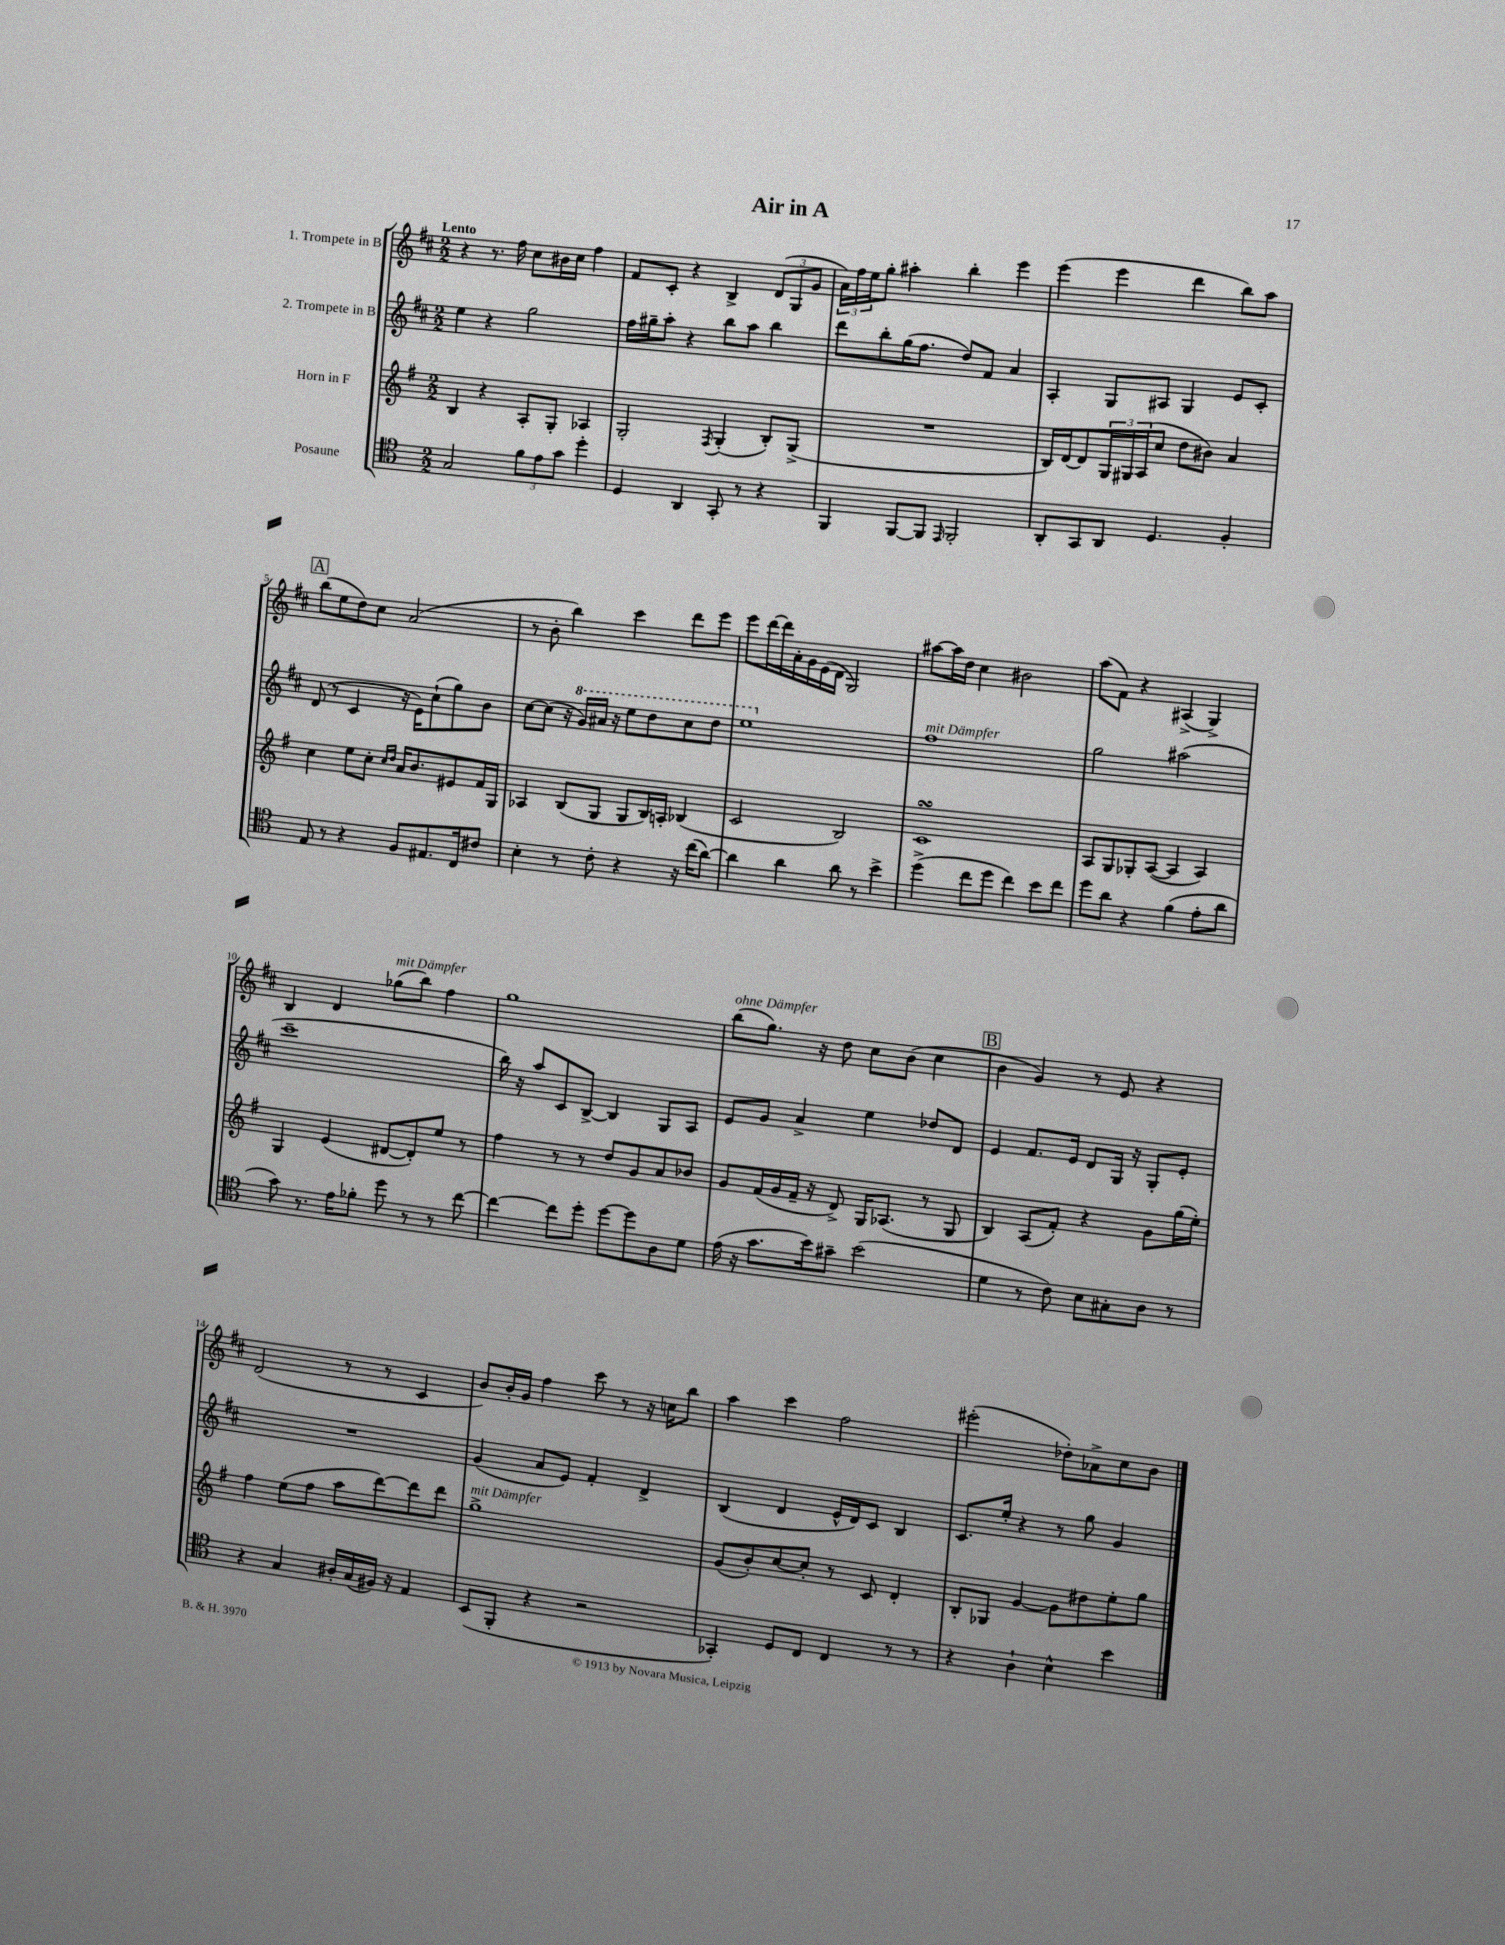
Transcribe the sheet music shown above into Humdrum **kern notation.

**kern	**kern	**kern	**kern
*part4	*part3	*part2	*part1
*staff4	*staff3	*staff2	*staff1
*I"Posaune	*I"Horn in F	*I"2. Trompete in B	*I"1. Trompete in B
*clefC4	*clefG2	*clefG2	*clefG2
*k[]	*k[f#]	*k[f#c#]	*k[f#c#]
*M2/2	*M2/2	*M2/2	*M2/2
=1	=1	=1	=1
!	!	!	!LO:TX:a:B:t=Lento
2G/	4B/	4ee\	4r
.	4r	4r	8.r
.	.	.	16ff#\
12f\L	8A'/L	2gg\	8cc#\L
12e\	.	.	.
.	8G'/J	.	16b#X\L
12g\J	.	.	.
.	.	.	16cc#\JJ
4dd'\	4A-X/	.	4ff#\
=2	=2	=2	=2
4D/	2G'/	16ff#\LL	8f#/L
.	.	16gg#X~\J	.
.	.	8aa'\J	8c#'/J
4AA/	.	4r	4r
.	8qF#/	.	.
8GG'/	(4G'/	8bb\L	4B^/
8r	.	8aa\J	.
4r	8B'/L)	4bb\	(12d/L
.	.	.	12G/
.	(8G^/J	.	.
.	.	.	12g/J
=3	=3	=3	=3
4FF/	1r	8ddd\L	24a\LL)
.	.	.	24ff#\
.	.	.	24ee\J
.	.	8bb'\	8gg'\J
[8FF/L	.	(16gg\K	4aa#X'\
.	.	8.ff#\J	.
8FF/J]	.	.	.
16qqEE/	.	.	.
2FF'/	.	8dd/L)	4bb'\
.	.	8f#/J	.
.	.	4a/	4eee\
=4	=4	=4	=4
8AA'/L	16B/LL)	4A'/	(4eee\
.	[16d/J	.	.
8GG/	8d/]	.	.
8AA/J	24G/L	8G/L	4eee\
.	24G#X/	.	.
.	(24A/J	.	.
4.D/	8cc/J	8A#X/J	.
.	8dd\L	4G/	4ddd\
.	8b#X\J)	.	.
4F'/	4a/	8e/L	8bb\L)
.	.	8c#'/J	8aa\J
!!LO:LB:g=z
!!LO:REH:place=s1:t=A
=5	=5	=5	=5
8E/	4cc\	(8d/	(8bb\L
8r	.	8r	8ee\
4r	8ee\L	4c#/	8dd\)
.	8cc'\J	.	8cc#\J
.	16qqcc/LL	.	.
.	16qqdd/JJ	.	.
8F/L	16a/KL	16r	(2a/
.	8.b/	16e\KL)	.
8.E#X/	.	(8cc#`\	.
.	8e#X/	8gg\)	.
16C/k	.	.	.
8c#X/J	16f#/L	8b\J	.
.	16G/JJ	.	.
=6	=6	=6	=6
4B'\	4A-X/	[8cc#\L	8r
.	.	(8cc#\J]	8b'\
8r	(8B/L	16r	4bb\)
*	*	*8va	*
.	.	16gg/LL)	.
8c'\	8G/J	16aa#X/JJ	.
.	.	16r	.
4r	8G/L	8eee\L	4ccc#\
.	16B/L)	8ddd\	.
.	16An'/JJ	.	.
16r	(4B-X/	8ccc#\	8ddd\L
(16cc\KL	.	.	.
[8a\J)	.	8ddd\J	8eee\J
=7	=7	=7	=7
4a\]	2c/	1eee	8eee\L
.	.	.	[16ddd\L
.	.	.	16ddd\]
4a\	.	.	16a'\
.	.	.	16g\
.	.	.	(16e\
.	.	.	16d\JJ
8a\	2B/)	.	2G/)
8r	.	.	.
4b^\	.	.	.
=8	=8	=8	=8
*	*	*X8va	*
!	!	!LO:TX:a:i:t=mit Dämpfer	!
(4dd^\	1csSSs	1ff#	[8aa#X\L
.	.	.	16aa#\L]
.	.	.	16dd\JJ
8cc\L	.	.	4cc#\
8dd\J	.	.	.
4cc\)	.	.	2b#X\
8b\L	.	.	.
8cc\J	.	.	.
=9	=9	=9	=9
8dd\L	8A/L	2gg\	(8aa\L
8a\J	8G/	.	8f#\J)
4r	8G-X'/	.	4r
.	([8A/J	.	.
(4f\	4A/]	(2aa#X\	(4A#X^/
8e'\L	4A/)	.	4G^/)
8a\J	.	.	.
!!LO:LB:g=z
=10	=10	=10	=10
8g\)	4G/	1ccc#~	4B/
8.r	.	.	.
.	(4e/	.	4d/
16e\KL	.	.	.
8f-X'\J	.	.	.
!	!	!	!LO:TX:a:i:t=mit Dämpfer
8dd\	[8d#X/L	.	(8gg-X\L
8r	8d#'/])	.	8bb\J)
8r	8ee/J	.	4ff#\
[8cc\	8r	.	.
=11	=11	=11	=11
4cc\_	4ff#\	16bb\)	1gg
.	.	16r	.
.	.	8aa/L	.
8cc\L]	8r	8c#/	.
8dd'\J	8r	[8B^/J	.
[8dd\L	8dd/L	4B/]	.
8dd\]	8g/	.	.
8A\	8a/	8G/L	.
8d\J	8b-X/J	8A/J	.
=12	=12	=12	=12
!	!	!	!LO:TX:a:i:t=ohne Dämpfer
(16e\	8g/L	8e/L	(8bb\L
16r	.	.	.
8.g\L	(16f#/L	8g/J	8.gg\J)
.	16g/	.	.
.	16f#~/JJ	4a^/	.
16b\k)	16r	.	16r
8g#X~\J	8d^/)	.	8dd\
(2b\	16G/KL	4ee\	8cc#\L
.	(8.A-X/J	.	.
.	.	.	(8b\J
.	8r	8dd-X/L	4cc#\
.	8G/	8d/J	.
!!LO:REH:place=s1:t=B
=13	=13	=13	=13
4d\	4B/)	4e/	4b\
8r	(8A/L	8.f#/L	4g/)
8c\)	8f#'/J)	.	.
.	.	16e/Jk	.
8B\L	4r	8d/L	8r
8G#X'\	.	16G/Jk	8e/
.	.	16r	.
8A\J	8g\L	8G'/L	4r
8r	(16gg\L	8e'/J	.
.	16ee'\JJ)	.	.
!!LO:LB:g=z
=14	=14	=14	=14
4r	4ff#\	1r	(2d/
4G/	(8ee\L	.	.
.	8ff#\J	.	.
16A#X'/LL	8aa\L	.	8r
(16G/	.	.	.
16F#X/JJ)	[8ddd\)	.	8r
16r	.	.	.
4E/	8ddd\]	.	4c#/
.	8ddd\J	.	.
=15	=15	=15	=15
!	!LO:TX:a:i:t=mit Dämpfer	!	!
(8BB/L	1gg^	(4g/	8b/L)
8FF'/J	.	.	16b'/L
.	.	.	16g/JJ
4r	.	8a/L	4ff#\
.	.	8e/J)	.
2r	.	4f#'/	8ccc#\
.	.	.	8r
.	.	4d^/	16r
.	.	.	16ccn\KL
.	.	.	8bb\J
=16	=16	=16	=16
4GG-X'/)	(8g/L	(4B/	4aa\
.	8b'/)	.	.
8D/L	[8cc/	4d/	4ccc#\
8C/J	8cc'/J]	.	.
4C/	8r	16e^^/LL	2ff#\
.	.	16d/J)	.
.	8c/	8c#/J	.
8r	4d'/	4B/	.
8r	.	.	.
=17	=17	=17	=17
4r	8B'/L	8.c#/L	(2eee#X'\
.	8G-X/J	.	.
.	.	16ee'/Jk	.
4A`\	[4g/	4r	.
4B^^\	8g\L]	8r	8dd-X'\L)
.	8dd#X\	8gg\	8a-X^\
4b\	8ee'\	4g/	8cc#\
.	8gg\J	.	8b\J
==	==	==	==
*-	*-	*-	*-
